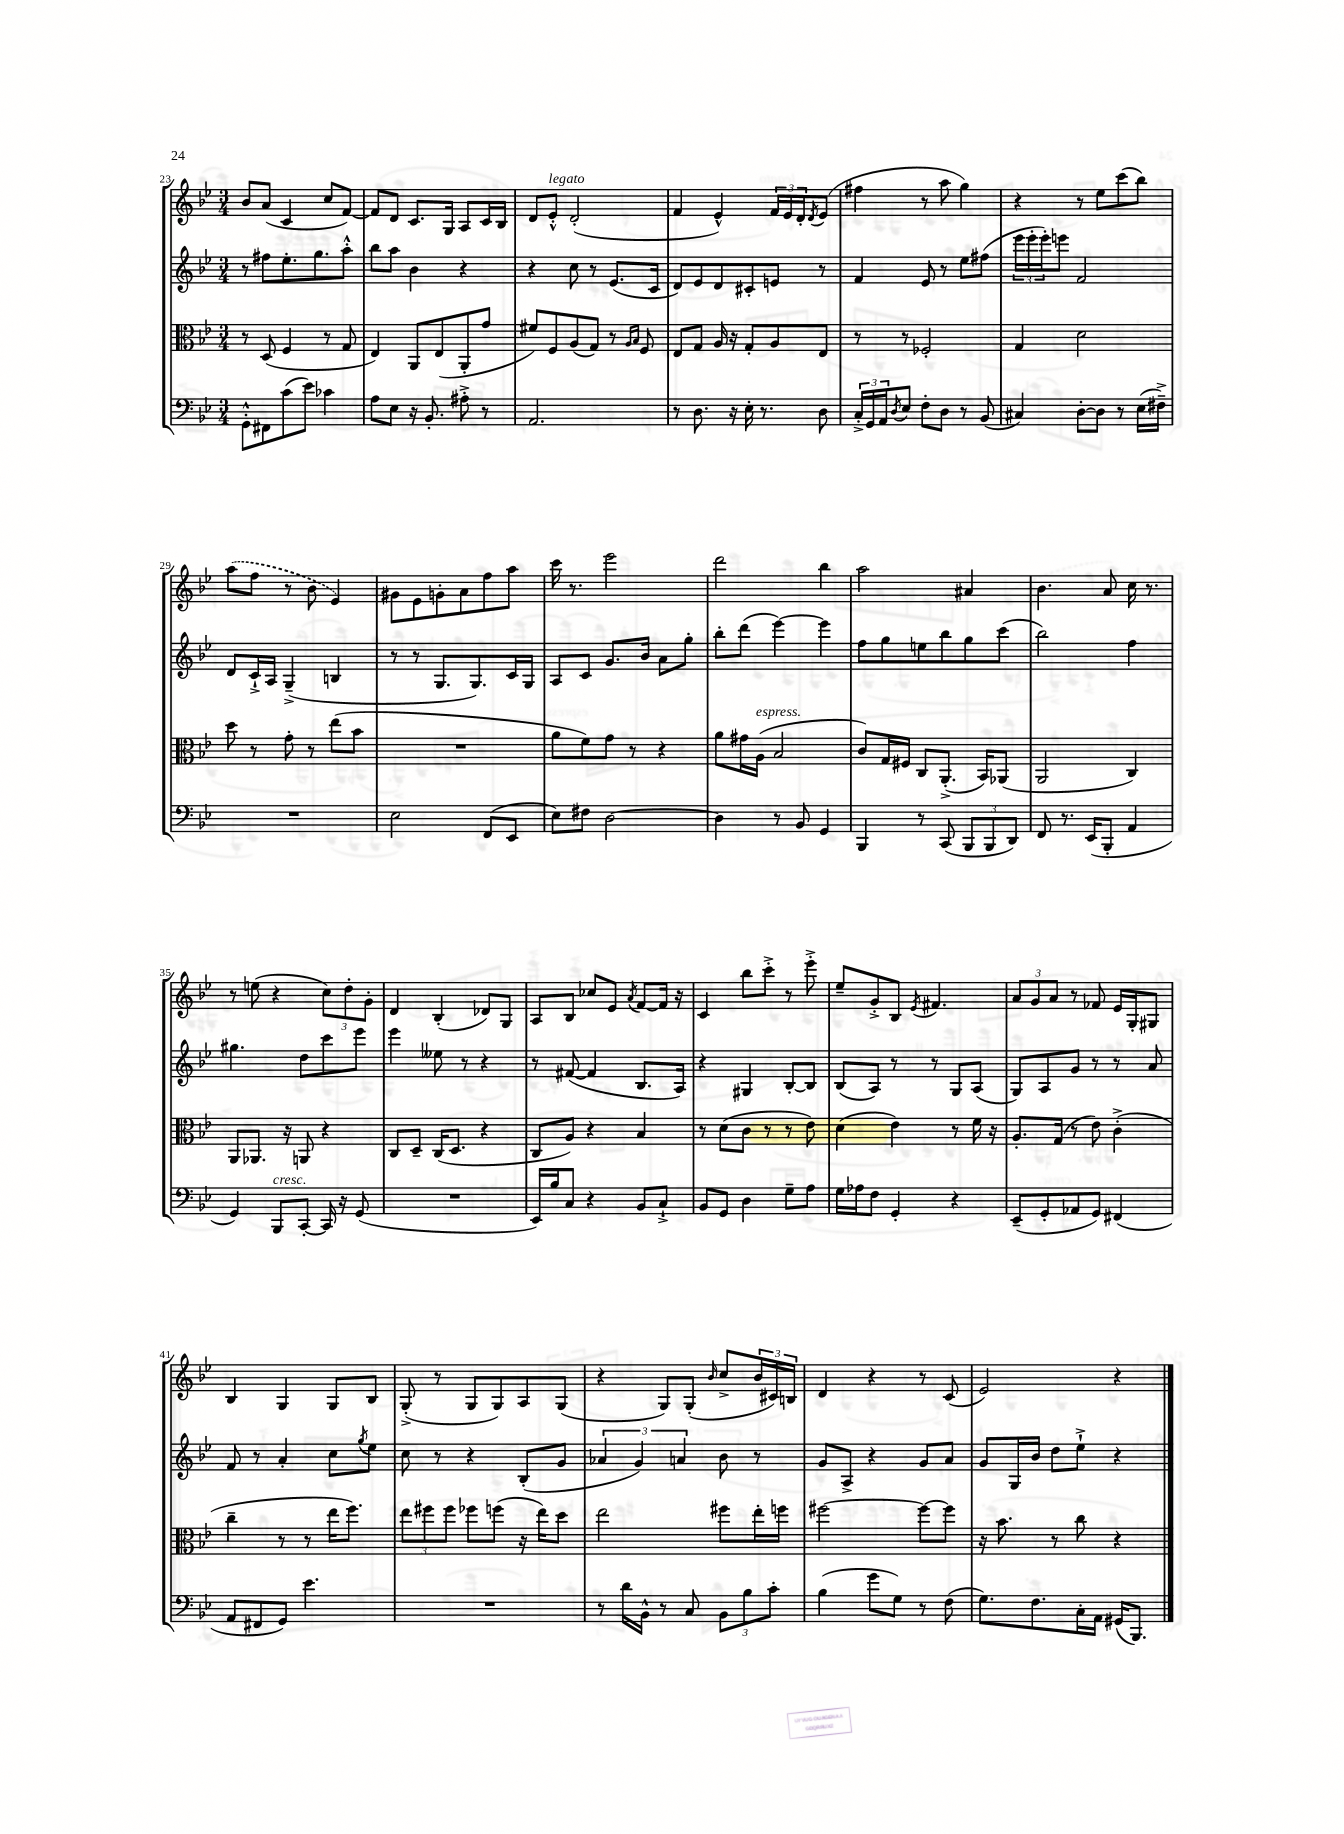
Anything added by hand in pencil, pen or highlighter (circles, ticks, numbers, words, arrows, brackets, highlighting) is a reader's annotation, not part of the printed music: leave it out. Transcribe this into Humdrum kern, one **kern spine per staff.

**kern	**kern	**kern	**kern
*staff4	*staff3	*staff2	*staff1
*clefF4	*clefC3	*clefG2	*clefG2
*k[b-e-]	*k[b-e-]	*k[b-e-]	*k[b-e-]
*M3/4	*M3/4	*M3/4	*M3/4
8GG'^^	8r	8r	8b-
8FF#	(8D	8ff#	(8a
(8c	4F	8.ee-'	4c
8e-)	.	.	.
.	.	8.gg	.
4c-	8r	.	8cc
.	8G	8aa'^^	[8f)
=	=	=	=
8A	4E-)	8bb-	8f]
8E-	.	8aa	8d
16r	8AA	4b-	8.c
8.BB-'	.	.	.
.	(8E-	.	.
.	.	.	16G
8A#'^	8AA'	4r	8A
8r	8g	.	16c
.	.	.	16B-
=	=	=	=
2.AA	8f#)	4r	8d
.	8F	.	8e-'^^
.	(8A	8cc	(2d'
.	8G)	8r	.
.	8r	(8.e-	.
.	16qqA	.	.
.	16qqB-	.	.
.	8F	.	.
.	.	16c	.
=	=	=	=
8r	8E-	8d)	4f
8.D	8G	8e-	.
.	16A	8d	4e-^^)
16r	16r	.	.
16E-'	8G'	8c#'	.
8.r	.	.	.
.	8A	8e	24f
.	.	.	24e-
.	.	.	24d'
.	.	.	8qd
8D	8E-	8r	(8e-
=	=	=	=
24C'^	8r	4f	4ff#
24GG	.	.	.
24AA	.	.	.
8qD	.	.	.
8E-	8r	.	.
8F'	2F-'	8e-	8r
8D	.	8r	8aa
8r	.	8ee-	4gg)
(8BB-	.	(8ff#	.
=	=	=	=
4C#)	4G	24eee-	4r
.	.	24eee-'	.
.	.	24eee-')	.
.	.	8eee	.
[8D'	2d	2f	8r
8D]	.	.	8ee-
8r	.	.	(8ccc
(16E-	.	.	8bb-)
16F#~^)	.	.	.
=	=	=	=
2.r	8dd	8d	(8aa
.	8r	16c`^	8ff
.	.	16A	.
.	8g'	(4G~^	8r
.	8r	.	8b-
.	(8ee-	4B	4e-)
.	8b-	.	.
=	=	=	=
2E-	2.r	8r	8g#
.	.	8r	8e-
.	.	8.G	8g'
.	.	.	8a
.	.	8.G)	.
(8FF	.	.	8ff
8EE-	.	16c	8aa
.	.	16G	.
=	=	=	=
8E-)	8a	8A	16ccc
.	.	.	8.r
8F#	8f)	8c	.
[2D	8g	8.g	2eee-
.	8r	.	.
.	.	16b-	.
.	4r	8a	.
.	.	8gg'	.
=	=	=	=
4D]	8a	8bb-'	2ddd
.	16g#	(8ddd	.
.	(16A	.	.
8r	2B-	[4eee-)	.
8BB-	.	.	.
4GG	.	4eee-]	4bb-
=	=	=	=
4BBB-	8c)	8ff	2aa
.	16G	8gg	.
.	16F#	.	.
8r	8C	8ee	.
(8CC	(8.AA'^	8bb-	.
12BBB-	.	8gg	4a#
.	16BB-)	.	.
12BBB-	.	.	.
.	(8AA-	(8ccc	.
12DD)	.	.	.
=	=	=	=
8FF	2AA	2bb-)	4.b-
8.r	.	.	.
(16EE-	.	.	.
8BBB-'	.	.	8a
4AA	4C)	4ff	16cc
.	.	.	8.r
=	=	=	=
4GG)	8AA	4.gg#	8r
.	8.AA-	.	(8ee
8BBB-	.	.	4r
.	16r	.	.
[8CC'	8AA	8dd	.
16CC]	4r	8ccc	12cc)
16r	.	.	.
.	.	.	12dd'
(8GG	.	8eee-	.
.	.	.	12g'
=	=	=	=
2.r	8C	4eee-	4d
.	8D~	.	.
.	(16C	8ee--	(4B-'
.	8.D	.	.
.	.	8r	.
.	4r	4r	8d-)
.	.	.	8G
=	=	=	=
16EE-)	8C	8r	8A
16B-	.	.	.
8C	8A)	([8f#	8B-
4r	4r	4f#]	8cc-
.	.	.	8e-
.	.	.	8qa
8BB-	4B-	8.B-	[8f
8C`^	.	.	16f]
.	.	16A)	16r
=	=	=	=
8BB-	8r	4r	4c
8GG	(8d	.	.
4D	8c	4G#	8bb-
.	8r	.	8ccc'^
8G~	8r	[8B-'	8r
8A	8e-)	8B-]	8eee-'^
=	=	=	=
16G	(4d	(8B-	8ee-~
16A-	.	.	.
8F	.	8A)	8g'^
4GG'	4e-)	8r	8B-
.	.	.	8qe-
.	.	8r	4.f#
4r	8r	8G	.
.	16f	(8A	.
.	16r	.	.
=	=	=	=
(8EE-~	8.A'	8G)	12a
.	.	.	12g
8GG'	.	8A	.
.	.	.	12a
.	(16G	.	.
8AA-	8r	8g	8r
8GG)	8e-)	8r	8f-
(4FF#	(4c'^	8r	16e-
.	.	.	16G'
.	.	8a	8G#
=	=	=	=
8AA	4cc~	8f	4B-
8FF#	.	8r	.
8GG)	8r	4a'	4G
4.e-	8r	.	.
.	16ee-	8cc	8G
.	8.ff)	.	.
.	.	8qgg	.
.	.	8ee-	8B-
=	=	=	=
2.r	12ee-	8cc	(8G'^
.	12ff#	.	.
.	.	8r	8r
.	12ff#	.	.
.	8ff-	4r	8G
.	(8ff	.	8G)
.	16r	(8B-'	8A
.	16ee-)	.	.
.	8dd	8g	(8G
=	=	=	=
8r	2ee-	6a-	4r
16d	.	.	.
.	.	6g)	.
16BB-^^	.	.	.
8r	.	.	8G)
.	.	6a	.
8C	.	.	(8G'
.	.	.	16qqb-
12BB-	8ff#	8b-	8cc^
12B-	.	.	.
.	16ee-'	8r	24b-
12c'	.	.	24c#)
.	16ff	.	.
.	.	.	24B
=	=	=	=
(4B-	[2ff#	8g	4d
.	.	8A^	.
8g	.	4r	4r
8G)	.	.	.
8r	8ff#_	8g	8r
(8F	8ff#]	8a	(8c
=	=	=	=
8.G)	16r	8g	2e-)
.	8.b-	.	.
.	.	16G	.
8.F	.	16b-	.
.	8r	8dd	.
16C'	8cc	8ee-`^	.
16AA	.	.	.
(16GG#	4r	4r	4r
8.BBB-)	.	.	.
==	==	==	==
*-	*-	*-	*-
